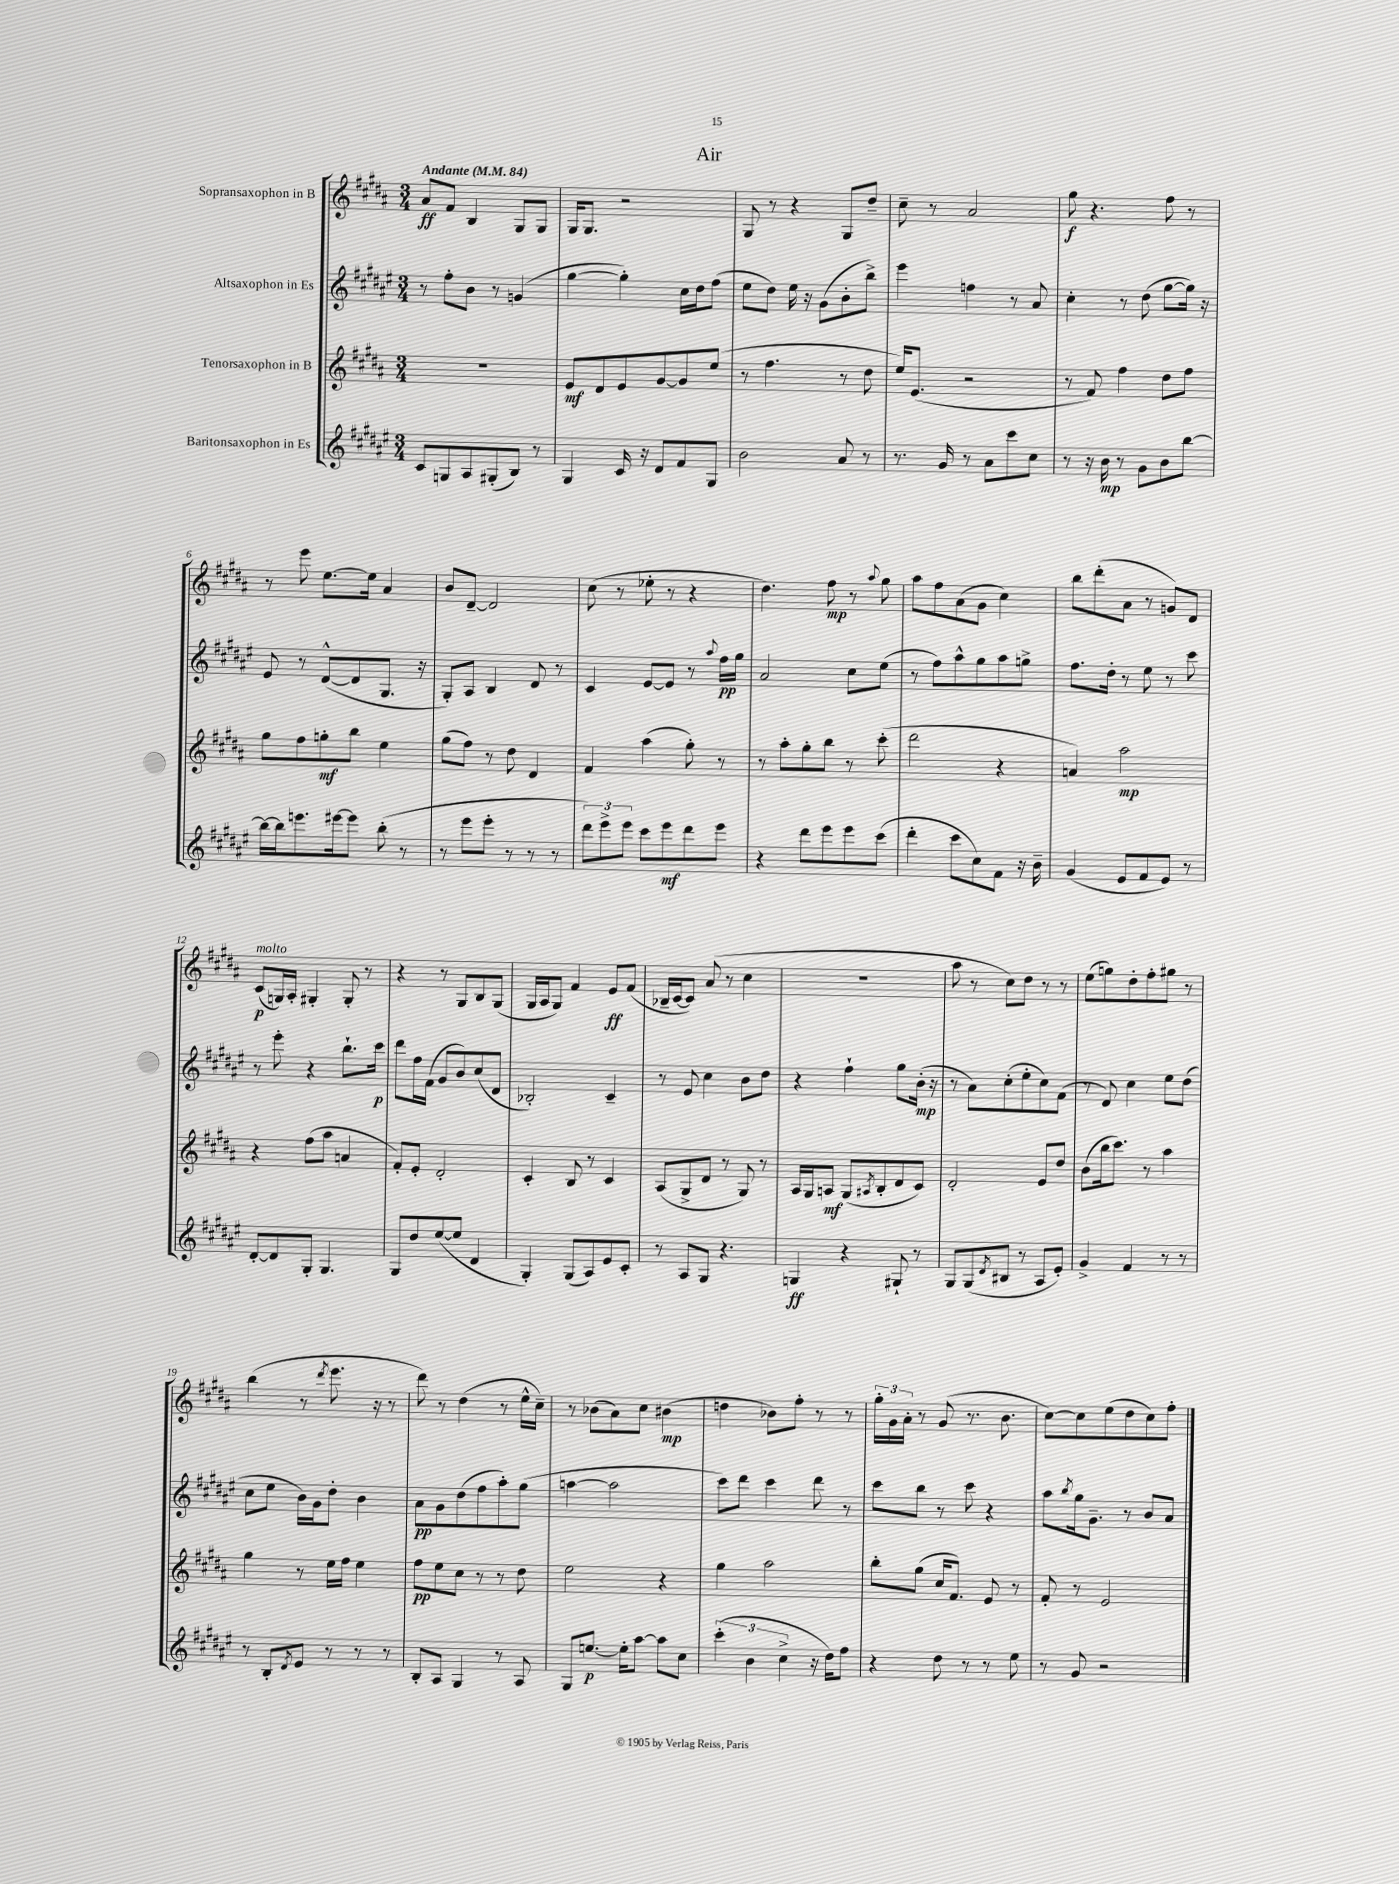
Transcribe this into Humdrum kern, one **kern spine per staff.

**kern	**dynam	**kern	**dynam	**kern	**dynam	**kern	**dynam
*part4	*part4	*part3	*part3	*part2	*part2	*part1	*part1
*staff4	*staff4	*staff3	*staff3	*staff2	*staff2	*staff1	*staff1
*I"Baritonsaxophon in Es	*	*I"Tenorsaxophon in B	*	*I"Altsaxophon in Es	*	*I"Sopransaxophon in B	*
*clefG2	*	*clefG2	*	*clefG2	*	*clefG2	*
*k[f#c#g#d#a#e#]	*	*k[f#c#g#d#a#]	*	*k[f#c#g#d#a#e#]	*	*k[f#c#g#d#a#]	*
*M3/4	*	*M3/4	*	*M3/4	*	*M3/4	*
*MM84	*	*MM84	*	*MM84	*	*MM84	*
=1	=1	=1	=1	=1	=1	=1	=1
!	!	!	!	!	!	!LO:TX:a:B:t=Andante	!
8c#/L	.	2.r	.	8r	.	8a#/L	ff
8Gn/	.	.	.	8ff#'\L	.	8f#/J	.
8A#/	.	.	.	8b\J	.	4B/	.
(8G#X'/	.	.	.	8r	.	.	.
8B/J)	.	.	.	(4gn/	.	8G#/L	.
8r	.	.	.	.	.	8G#/J	.
=2	=2	=2	=2	=2	=2	=2	=2
4G#/	.	8e/L	mf	[4gg#\	.	16G#/KL	.
.	.	.	.	.	.	8.G#/J	.
.	.	8d#/	.	.	.	.	.
16c#/	.	8e/	.	4gg#'\])	.	2r	.
16r	.	.	.	.	.	.	.
8d#/L	.	[8g#/	.	.	.	.	.
8f#/	.	8g#/]	.	16cc#\LL	.	.	.
.	.	.	.	16dd#\J	.	.	.
8G#/J	.	(8ee/J	.	(8ff#\J	.	.	.
=3	=3	=3	=3	=3	=3	=3	=3
2b\	.	8r	.	8ee#\L	.	8G#/	.
.	.	4.ff#\	.	8dd#\J)	.	8r	.
.	.	.	.	16ee#\	.	4r	.
.	.	.	.	16r	.	.	.
.	.	.	.	(8g#\L	.	.	.
8a#/	.	8r	.	8b'\	.	8G#/L	.
8r	.	8dd#\	.	8bb^\J)	.	8dd#~/J	.
=4	=4	=4	=4	=4	=4	=4	=4
8.r	.	16ee/KL)	.	4eee#\	.	8cc#~\	.
.	.	(8.e/J	.	.	.	.	.
.	.	.	.	.	.	8r	.
16g#/	.	.	.	.	.	.	.
8r	.	2r	.	4ffn\	.	2a#/	.
8a#\L	.	.	.	.	.	.	.
8ccc#\	.	.	.	8r	.	.	.
8cc#\J	.	.	.	8a#/	.	.	.
=5	=5	=5	=5	=5	=5	=5	=5
8r	.	8r	.	4cc#'\	.	8gg#\	f
16r	.	8f#/)	.	.	.	4.r	.
16b\	mp	.	.	.	.	.	.
8r	.	4ff#\	.	8r	.	.	.
8g#\L	.	.	.	(8dd#\	.	.	.
8b\	.	8dd#\L	.	[8gg#\L	.	8ff#\	.
[8bb\J	.	8ff#\J	.	16gg#\Jk])	.	8r	.
.	.	.	.	16r	.	.	.
!!LO:LB:g=z
=6	=6	=6	=6	=6	=6	=6	=6
16bb\LL_	.	8gg#\L	.	8e#/	.	8r	.
16bb\J]	.	.	.	.	.	.	.
8.eeen\	.	8ff#\	.	8r	.	8eee\	.
.	.	8ggn'\	mf	([8d#^^/L	.	[8.ee\L	.
[16eee#X\k	.	.	.	.	.	.	.
8eee#\J]	.	8bb\J	.	8d#/]	.	.	.
.	.	.	.	.	.	16ee\Jk]	.
(8bb'\	.	4ee\	.	8.G#/J	.	4a#/	.
8r	.	.	.	.	.	.	.
.	.	.	.	16r	.	.	.
=7	=7	=7	=7	=7	=7	=7	=7
8r	.	(8gg#\L	.	8G#'/L)	.	8b/L	.
8eee#\L	.	8ff#\J)	.	8A#/J	.	[8d#~/J	.
8eee#'\J	.	8r	.	4B/	.	2d#/]	.
8r	.	8dd#\	.	.	.	.	.
8r	.	4d#/	.	8d#/	.	.	.
8r	.	.	.	8r	.	.	.
=8	=8	=8	=8	=8	=8	=8	=8
12ddd#\L)	.	4f#/	.	4c#/	.	(8cc#\	.
12eee#^\	.	.	.	.	.	.	.
.	.	.	.	.	.	8r	.
12eee#\J	.	.	.	.	.	.	.
8ccc#\L	.	(4aa#\	.	[8e#/L	.	8ee-X'\	.
8eee#\	mf	.	.	8e#/J]	.	8r	.
8ddd#\	.	8gg#'\)	.	8r	.	4r	.
.	.	.	.	8qqaa#/	.	.	.
8eee#\J	.	8r	.	16ff#\LL	pp	.	.
.	.	.	.	16gg#\JJ	.	.	.
=9	=9	=9	=9	=9	=9	=9	=9
4r	.	8r	.	2a#/	.	4.dd#\)	.
.	.	8aa#'\L	.	.	.	.	.
8ddd#\L	.	8gg#'\	.	.	.	.	.
8eee#\	.	8bb\J	.	.	.	8ff#\	mp
8eee#\	.	8r	.	8cc#\L	.	8r	.
.	.	.	.	.	.	8qqaa#/	.
(8ccc#\J	.	(8ccc#'\	.	(8ee#\J	.	8gg#\	.
=10	=10	=10	=10	=10	=10	=10	=10
4ddd#'\	.	2ddd#\	.	8r	.	8aa#\L	.
.	.	.	.	8ff#\L)	.	8ff#\	.
8ccc#\L	.	.	.	8aa#^^\	.	(8a#\	.
8cc#\)	.	.	.	8gg#\	.	8g#\J	.
8f#\J	.	4r	.	8aa#\	.	4cc#\)	.
16r	.	.	.	8ggn^\J	.	.	.
16b~\	.	.	.	.	.	.	.
=11	=11	=11	=11	=11	=11	=11	=11
(4g#/	.	4an/)	.	8.ff#\L	.	8bb\L	.
.	.	.	.	.	.	(8ddd#'\	.
.	.	.	.	16dd#'\Jk	.	.	.
8e#/L	.	2aa#\	mp	8r	.	8a#\J	.
8f#/	.	.	.	8ee#\	.	8r	.
8e#/J)	.	.	.	8r	.	8gn/L)	.
8r	.	.	.	8ccc#\	.	8d#/J	.
!!LO:LB:g=z
=12	=12	=12	=12	=12	=12	=12	=12
!	!	!	!	!	!	!LO:TX:a:i:t=molto	!
[8d#'/L	.	4r	.	8r	.	(8c#/L	p
8d#/]	.	.	.	8eee#'\	.	16Gn/L)	.
.	.	.	.	.	.	16A#'/JJ	.
8G#'/J	.	(8ff#\L	.	4r	.	4G#X'/	.
4.G#/	.	8aa#\J	.	.	.	.	.
.	.	4an/	.	8.bb`\L	.	8G#'/	.
.	.	.	.	.	.	8r	.
.	.	.	.	16ccc#\Jk	p	.	.
=13	=13	=13	=13	=13	=13	=13	=13
8G#/L	.	8f#'/L)	.	8ddd#\L	.	4r	.
8dd#/	.	8e'/J	.	16ff#\L	.	.	.
.	.	.	.	(16f#\JJ	.	.	.
([8ee#/	.	2d#'/	.	8g#/L	.	8r	.
8ee#/J]	.	.	.	8b/)	.	8G#/L	.
4d#/	.	.	.	(8cc#/	.	8B/	.
.	.	.	.	8d#/J	.	(8G#/J	.
=14	=14	=14	=14	=14	=14	=14	=14
4G#'/)	.	4c#'/	.	2B-X'/)	.	16G#/LL	.
.	.	.	.	.	.	16A#/J	.
.	.	.	.	.	.	8G#/J)	.
(8G#/L	.	8B/	.	.	.	4f#/	.
8A#/)	.	8r	.	.	.	.	.
8e#/	.	4c#/	.	4c#~/	.	8e/L	ff
8c#'/J	.	.	.	.	.	(8f#/J	.
=15	=15	=15	=15	=15	=15	=15	=15
8r	.	(8A#/L	.	8r	.	16B-X~/LL	.
.	.	.	.	.	.	[16c#/J	.
8A#/L	.	8G#^/	.	8e#/	.	8c#/J])	.
8G#/J	.	8d#/J	.	4cc#\	.	(8a#/	.
4.r	.	8r	.	.	.	8r	.
.	.	8G#/)	.	8b\L	.	4cc#\	.
.	.	8r	.	8dd#\J	.	.	.
=16	=16	=16	=16	=16	=16	=16	=16
4Gn/	ff	16A#/LL	.	4r	.	2.r	.
.	.	16G#/J	.	.	.	.	.
.	.	8An/J	mf	.	.	.	.
4r	.	(8G#/L	.	4ff#`\	.	.	.
.	.	8qA#X/	.	.	.	.	.
.	.	8B'/	.	.	.	.	.
8G#X`/	.	8d#/	.	8gg#\L	.	.	.
8r	.	8c#/J)	.	(16b'\Jk	mp	.	.
.	.	.	.	16r	.	.	.
=17	=17	=17	=17	=17	=17	=17	=17
8G#/L	.	2d#'/	.	8r	.	8aa#\	.
(8G#/	.	.	.	8a#\L)	.	8r	.
8qd#/	.	.	.	.	.	.	.
8B#X/J	.	.	.	(8cc#'\	.	8cc#\L)	.
8r	.	.	.	8ee#'\	.	8dd#\J	.
8A#/L	.	8e/L	.	8cc#\)	.	8r	.
8e#'/J)	.	8dd#/J	.	(8f#\J	.	8r	.
=18	=18	=18	=18	=18	=18	=18	=18
4g#^/	.	(8b\L	.	8r	.	(8ee\L	.
.	.	16bb\k	.	8d#/)	.	8ggn\)	.
.	.	8.ccc#\J)	.	.	.	.	.
4f#/	.	.	.	4cc#\	.	8dd#'\	.
.	.	8r	.	.	.	8ff#'\	.
8r	.	4aa#\	.	8ee#\L	.	8gg#X\J	.
8r	.	.	.	(8dd#\J	.	8r	.
!!LO:LB:g=z
=19	=19	=19	=19	=19	=19	=19	=19
8r	.	4gg#\	.	8cc#\L	.	(4bb\	.
8B'/L	.	.	.	8ee#\J	.	.	.
8qd#/	.	.	.	.	.	.	.
8e#/J	.	8r	.	16b\LL)	.	8r	.
.	.	.	.	16g#\J	.	.	.
.	.	.	.	.	.	8qddd#/	.
8r	.	16ee\LL	.	8dd#'\J	.	8.eee\	.
.	.	16ff#\JJ	.	.	.	.	.
8r	.	4ee\	.	4b\	.	.	.
.	.	.	.	.	.	16r	.
8r	.	.	.	.	.	8r	.
=20	=20	=20	=20	=20	=20	=20	=20
8B'/L	.	8ff#\L	pp	8a#\L	pp	8ddd#\)	.
8A#/J	.	8ee\	.	8g#\	.	8r	.
4G#/	.	8cc#\J	.	(8dd#\	.	(4dd#\	.
.	.	8r	.	8ff#\	.	.	.
8r	.	8r	.	8aa#'\)	.	8r	.
8A#/	.	8dd#\	.	(8gg#\J	.	16ee^^\LL	.
.	.	.	.	.	.	16cc#~\JJ)	.
=21	=21	=21	=21	=21	=21	=21	=21
8G#/L	.	2ee\	.	[4aan\	.	8r	.
[8.een/J	p	.	.	.	.	(8b-X\L	.
.	.	.	.	2aa\]	.	8a#\)	.
16ee'\KL]	.	.	.	.	.	.	.
[8aa#\J	.	.	.	.	.	8cc#\J	.
8aa#\L]	.	4r	.	.	.	(4b#X\	mp
8cc#\J	.	.	.	.	.	.	.
=22	=22	=22	=22	=22	=22	=22	=22
(6ccc#'\	.	4gg#\	.	8ccc#\L)	.	4ddn\	.
.	.	.	.	8ddd#\J	.	.	.
6b\	.	.	.	.	.	.	.
.	.	2aa#\	.	4ccc#\	.	8b-X\L)	.
6cc#^\	.	.	.	.	.	.	.
.	.	.	.	.	.	8ff#'\J	.
16r	.	.	.	8ddd#\	.	8r	.
16dd#\KL)	.	.	.	.	.	.	.
8ff#\J	.	.	.	8r	.	8r	.
=23	=23	=23	=23	=23	=23	=23	=23
4r	.	8bb'\L	.	8ccc#\L	.	24gg#'\LL	.
.	.	.	.	.	.	24g#\	.
.	.	.	.	.	.	24a#'\JJ	.
.	.	(8gg#\J	.	8bb\J	.	8r	.
8dd#\	.	16cc#/KL	.	8r	.	(8g#/	.
.	.	8.f#/J)	.	.	.	.	.
8r	.	.	.	8ccc#\	.	8.r	.
8r	.	8e/	.	4r	.	.	.
.	.	.	.	.	.	8.b\	.
8ee#\	.	8r	.	.	.	.	.
=24	=24	=24	=24	=24	=24	=24	=24
8r	.	8f#'/	.	8aa#\L	.	[8cc#\L)	.
.	.	.	.	8qbb/	.	.	.
8g#/	.	8r	.	16gg#\k	.	8cc#\]	.
.	.	.	.	8.g#~\J	.	.	.
2r	.	2e/	.	.	.	(8ee\	.
.	.	.	.	8r	.	8dd#\	.
.	.	.	.	8b/L	.	8cc#\)	.
.	.	.	.	8a#/J	.	8ff#'\J	.
==	==	==	==	==	==	==	==
*-	*-	*-	*-	*-	*-	*-	*-
